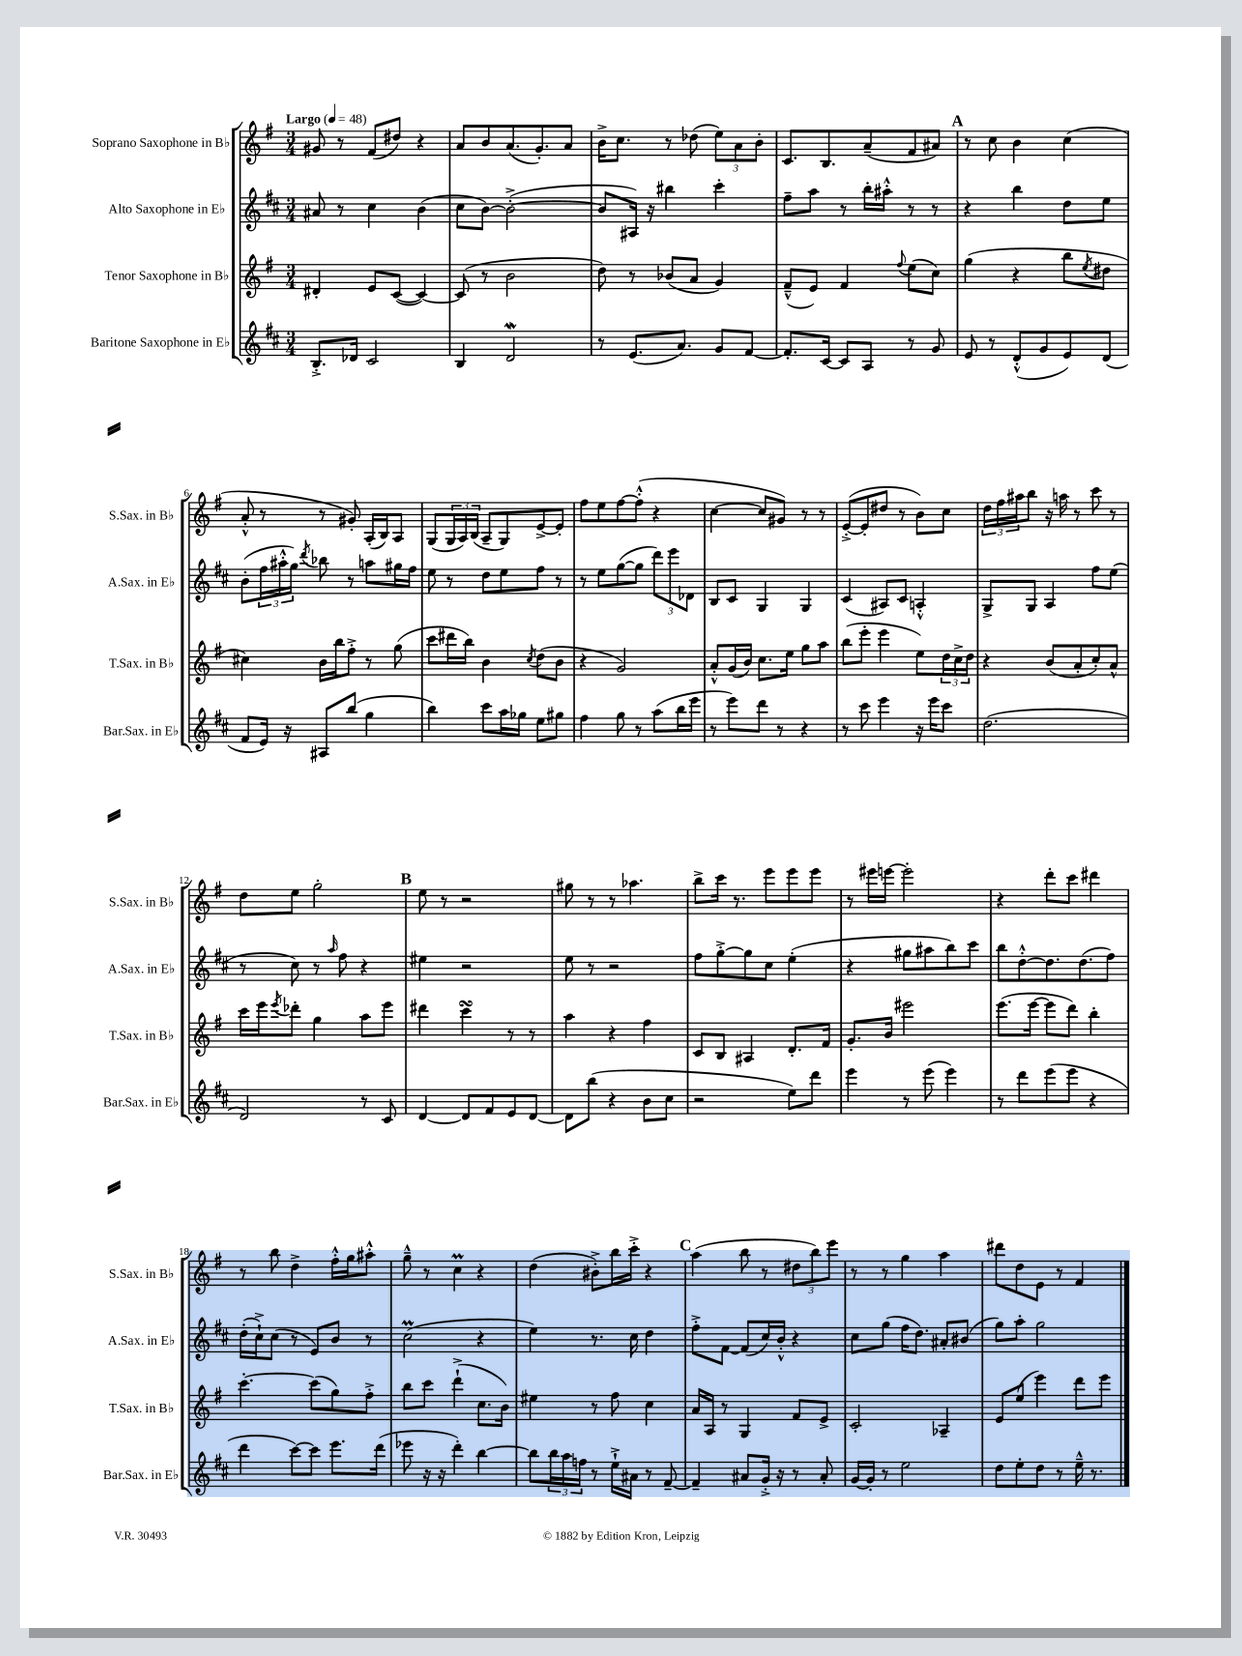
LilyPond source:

<<
\new StaffGroup <<
\new Staff = "s0" \with { instrumentName = "Soprano Saxophone in Bb" shortInstrumentName = "S.Sax. in Bb" } {
    \clef treble \key g \major \numericTimeSignature \time 3/4 \tempo "Largo" 4 = 48
    gis'8 r8 fis'8( dis''8) r4 |
    a'8 b'8 a'8.( g'8.-.) a'8 |
    b'16-> c''8. r8 des''8( \tuplet 3/2 { e''8) a'8 b'8-. } |
    c'8. b8. a'8--( fis'8 ais'8) |
    \mark \markup { \bold "A" } r8 c''8 b'4 c''4( |
    a'8-.-^ r8 r8 gis'8-.) a16-.( b16) a8 |
    g8( \tuplet 3/2 { g16 a16) b16( } a8-- g8) e'8~-> e'8-. |
    fis''8 e''8 fis''8~ fis''8-.-^( r4 |
    c''4~ c''8 gis'8) r8 r8 |
    e'8~-.->( e'8-. dis''8 r8 b'8) c''8 |
    \tuplet 3/2 { d''16 fis''16 ais''16 } b''8 r16 a''16 r8 c'''8 r8 |
    d''8 e''8 g''2-. |
    \mark \markup { \bold "B" } e''8 r8 r2 |
    gis''8 r8 r8 aes''4. |
    b''8-> c'''16 r8. e'''8 e'''8 e'''8 |
    r8 eis'''16 e'''16~ e'''2-. |
    r4 d'''8-. c'''8 dis'''4 |
    r8 b''8 d''4-> fis''16-.-^ g''16 ais''8-.-^ |
    g''8---^ r8 c''4\prall r4 |
    d''4( bis'8-.->) b''16 c'''16-.-> r4 |
    \mark \markup { \bold "C" } a''4( b''8 r8 \tuplet 3/2 { dis''8 b''8) e'''8 } |
    r8 r8 g''4 a''4 |
    dis'''8 d''8 e'8 r8 fis'4 \bar "|." |
}
\new Staff = "s1" \with { instrumentName = "Alto Saxophone in Eb" shortInstrumentName = "A.Sax. in Eb" } {
    \clef treble \key d \major \numericTimeSignature \time 3/4
    ais'8 r8 cis''4 b'4( |
    cis''8 b'8~) b'2~-.->( |
    b'8 ais16) r16 bis''4 cis'''4-. |
    fis''8-- a''8 r8 b''16-. ais''16-.-^ r8 r8 |
    \mark \markup { \bold "A" } r4 b''4 d''8 e''8 |
    b'8-.( \tuplet 3/2 { fis''16 ais''16-.-^ g''16) } \acciaccatura { d'''8 } bes''8 r8 a''8 gis''16 fis''16 |
    e''8 r8 d''8 e''8 fis''8 r8 |
    r8 e''8 g''8~( g''8 \tuplet 3/2 { d'''8) e'''8 des'8 } |
    b8 cis'8 g4 g4 |
    cis'4( ais8) cis'8 a4-.-^ |
    g8-> g8 a4 fis''8 e''8( |
    r8 cis''8) r8 \grace { a''16 } fis''8 r4 |
    \mark \markup { \bold "B" } eis''4 r2 |
    e''8 r8 r2 |
    fis''8 g''8~-.-> g''8 cis''8 e''4-.( |
    r4 gis''8 ais''8 b''8) cis'''8 |
    b''8 d''8~-.-^ d''8. d''8.( fis''8) |
    d''16-.( cis''16-!->) cis''8( r8 e'8) b'8 r8 |
    cis''2\prall( r4 |
    e''4) r8. cis''16 d''4 |
    \mark \markup { \bold "C" } fis''8-.-> fis'8~ fis'8( cis''16) b'16-.-^ r4 |
    cis''8 g''8( fis''16 d''8.) ais'8-. bis'8( |
    g''8) a''8-. g''2 \bar "|." |
}
\new Staff = "s2" \with { instrumentName = "Tenor Saxophone in Bb" shortInstrumentName = "T.Sax. in Bb" } {
    \clef treble \key g \major \numericTimeSignature \time 3/4
    dis'4-. e'8 c'8~( c'4~) |
    c'8( r8 b'2 |
    d''8) r8 bes'8( a'8 g'4) |
    fis'8---^( e'8) fis'4 \appoggiatura { fis''8 } e''8( c''8) |
    \mark \markup { \bold "A" } g''4( r4 b''8 \acciaccatura { e''8 } dis''8 |
    cis''4) b'16 b''16 fis''8-.-> r8 g''8( |
    c'''8 dis'''16 b''16) b'4 \acciaccatura { c''8 } d''8( b'8 |
    r4 g'2) |
    a'8-.-^ g'16( b'16) c''8. e''16 g''8 a''8 |
    b''8( e'''8-. e'''4 e''8) \tuplet 3/2 { d''16 c''16-> d''16 } |
    r4 b'8( a'8-. c''8-.) a'8-^ |
    c'''16 e'''16 \acciaccatura { e'''8 } des'''8-. g''4 a''8 e'''8 |
    \mark \markup { \bold "B" } dis'''4 c'''4\turn r8 r8 |
    a''4 r4 fis''4 |
    c'8 b8 ais4 d'8.-. fis'16 |
    g'8.-. b'16 eis'''2 |
    e'''8.( e'''16~ e'''8 d'''8) b''4-. |
    c'''4.~-. c'''8( g''8) fis''8-.-> |
    b''8 c'''8 d'''4-!->( c''8. b'16) |
    eis''4 r8 fis''8 c''4 |
    \mark \markup { \bold "C" } a'16 a16 r8 g4 fis'8 e'8-> |
    c'2-. aes4-- |
    e'8 e''8( e'''4) d'''8 e'''8 \bar "|." |
}
\new Staff = "s3" \with { instrumentName = "Baritone Saxophone in Eb" shortInstrumentName = "Bar.Sax. in Eb" } {
    \clef treble \key d \major \numericTimeSignature \time 3/4
    b8.-.-> des'16 cis'2 |
    b4 d'2\mordent |
    r8 e'8.( a'8.) g'8 fis'8~ |
    fis'8.-. cis'16~ cis'8 a8 r8 g'8 |
    \mark \markup { \bold "A" } e'8 r8 d'8-.-^( g'8 e'8) d'8( |
    fis'8 e'16) r16 ais8 b''8( g''4 |
    b''4) cis'''8 a''16 ges''16 e''8 gis''8 |
    fis''4 g''8 r8 a''8( b''16 e'''16 |
    r8 e'''8) d'''8 r8 r4 |
    r8 cis'''8 e'''4 r16 e'''16 cis'''8 |
    d''2.( |
    d'2) r8 cis'8 |
    \mark \markup { \bold "B" } d'4~ d'8 fis'8 e'8 d'8~ |
    d'8 b''8( r4 b'8 cis''8 |
    r2 e''8) d'''8 |
    e'''4 r8 e'''8( e'''4) |
    r8 d'''8 e'''8( e'''8 r4 |
    d'''4 cis'''8~) cis'''8 e'''8. d'''16( |
    ees'''8 r16 r16 d'''4-.) b''4~ |
    b''8 \tuplet 3/2 { b''16 a''16 f''16 } r8 e''16-!-> ais'16 r8 fis'8~-- |
    \mark \markup { \bold "C" } fis'4-- ais'8 g'16-.-> r16 r8 ais'8-. |
    g'16~ g'16-. r8 e''2 |
    d''8 e''8-. d''8 r8 e''16---^ r8. \bar "|." |
}
>>
>>
